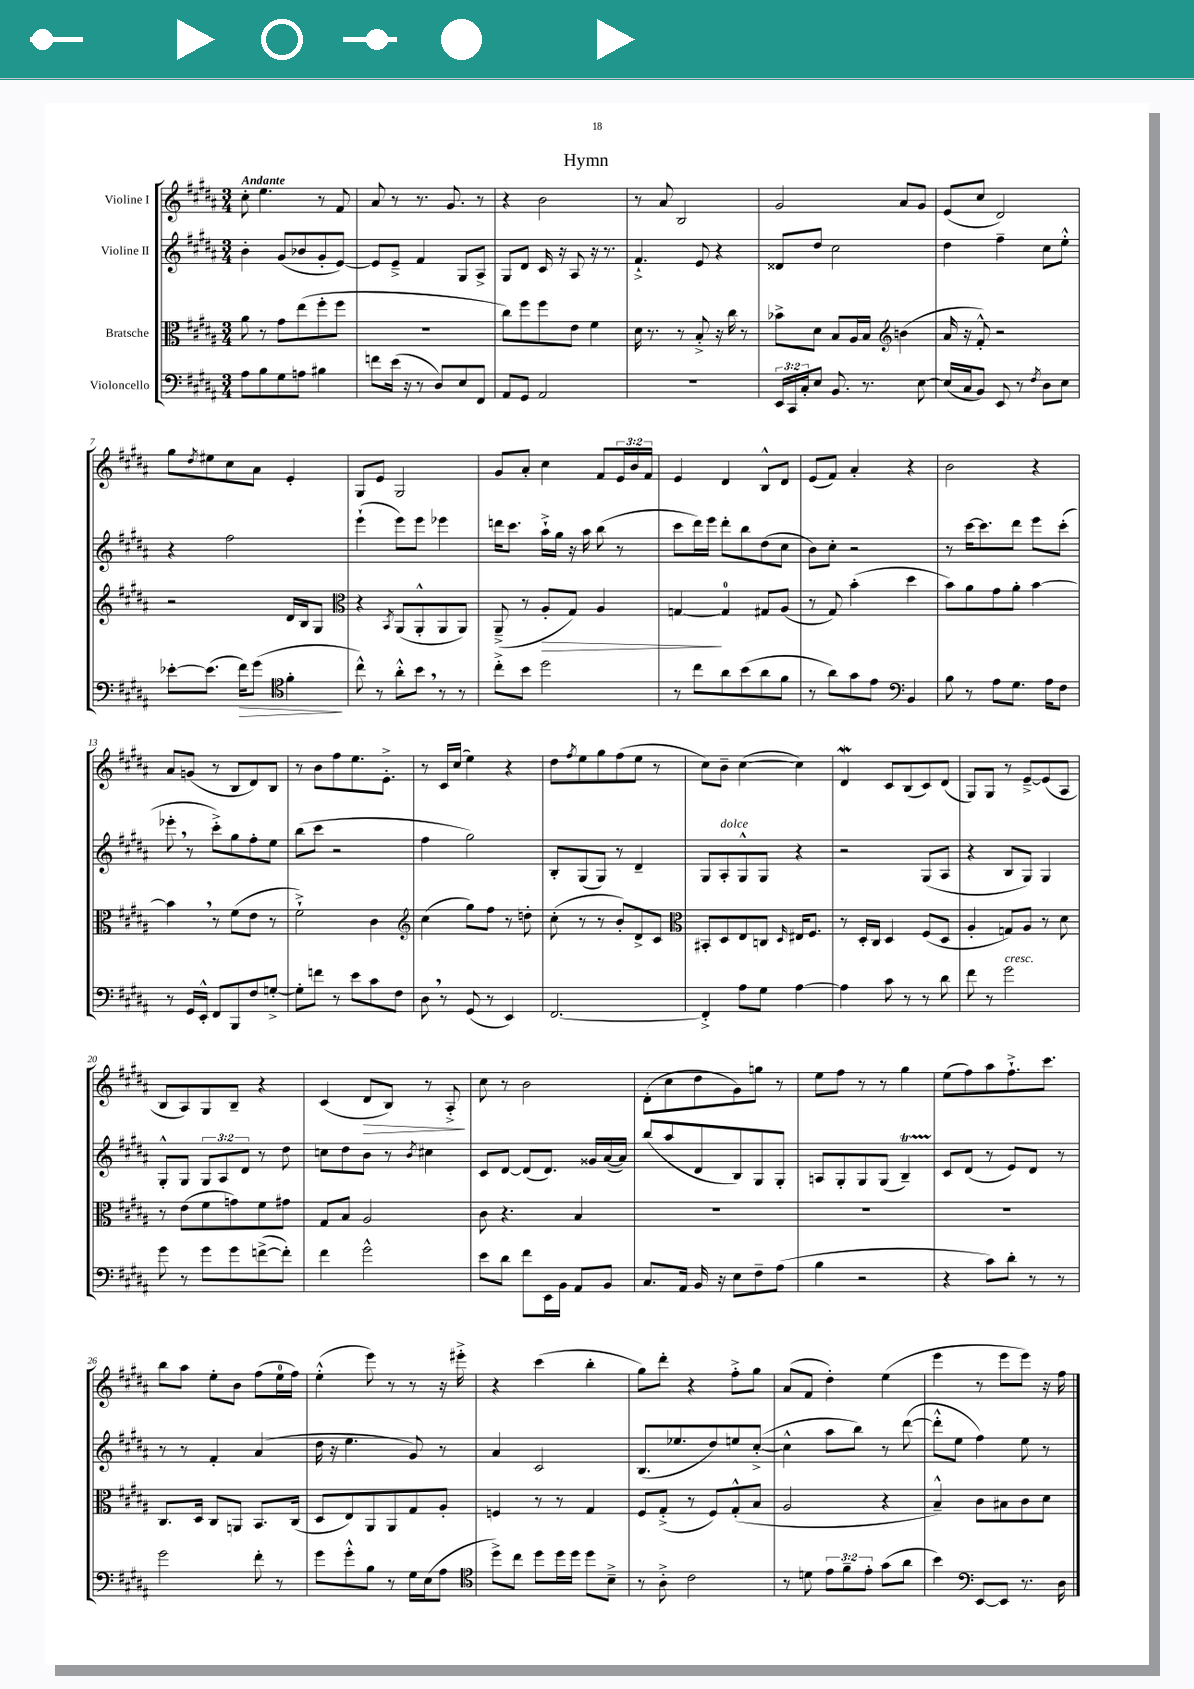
\header { title = "Hymn" }
<<
\new StaffGroup <<
\new Staff = "s0" \with { instrumentName = "Violine I" } {
    \clef treble \key b \major \numericTimeSignature \time 3/4 \override Staff.TupletNumber.text = #tuplet-number::calc-fraction-text \tempo "Andante"
    cis''8-. e''4. r8 fis'8 |
    ais'8 r8 r8. gis'8. r8 |
    r4 b'2 |
    r8 ais'8 b2 |
    gis'2 ais'8 gis'8 |
    e'8( cis''8 dis'2) |
    gis''8 \acciaccatura { dis''8 } eis''8 cis''8 ais'8 e'4-. |
    gis8 e'8 gis2 |
    gis'8 ais'8-. cis''4 fis'8 \tuplet 3/2 { e'16 b'16 fis'16 } |
    e'4 dis'4 b8-^ dis'8 |
    e'8( fis'8) ais'4-. r4 |
    b'2 r4 |
    ais'8 g'8( r8 b8 dis'8) b8 |
    r8 b'8 fis''8 e''8. e'8.-.-> |
    r8 cis'16 cis''16( e''4) r4 |
    dis''8 \acciaccatura { fis''8 } e''8 gis''8 fis''8( e''8 r8 |
    cis''8) b'8-- cis''4~( cis''4) |
    dis'4\mordent cis'8 b8( cis'8) dis'8( |
    gis8) gis8 r8 e'8~---> e'8( ais8 |
    b8 ais8) gis8 b8-- r4 |
    cis'4( dis'8\> b8) r8 ais8-.->\! |
    cis''8 r8 b'2 |
    dis'8-.( cis''8 dis''8 gis'8) g''8 r8 |
    e''8 fis''8 r8 r8 gis''4 |
    e''8( fis''8) ais''8 fis''8.-!-> cis'''8. |
    b''8 ais''8 e''8-. b'8 fis''8( e''16-0 fis''16) |
    e''4-.-^( e'''8) r8 r8 r16 eis'''16-.-> |
    r4 cis'''4( b''4-. |
    gis''8) dis'''8-. r4 fis''8-.-> gis''8 |
    ais'8( fis'8 dis''4-.) e''4( |
    e'''4 r8 e'''8 e'''8) r16 fis''16 \bar "|." |
}
\new Staff = "s1" \with { instrumentName = "Violine II" } {
    \clef treble \key b \major \numericTimeSignature \time 3/4 \override Staff.TupletNumber.text = #tuplet-number::calc-fraction-text
    b'4-. gis'8( bes'8 gis'8-. e'8~) |
    e'8 e'8---> fis'4 gis8 ais8-> |
    gis8 dis'8 cis'16 r16 ais8 r16 r8. |
    fis'4.-!-> e'8 r4 |
    disis'8 dis''8 cis''2 |
    dis''4 fis''4-- cis''8 e''8-.-^ |
    r4 fis''2 |
    e'''4-!( e'''8) e'''8 ees'''4 |
    d'''16 cis'''8. ais''16-!-> gis''16 r16 ais''16 b''8( r8 |
    cis'''8 dis'''16) e'''16 dis'''8-. b''8 dis''8( cis''8 |
    b'8) cis''8-. r2 |
    r8 cis'''16~ cis'''8. dis'''8 e'''8 cis'''8-.( |
    ees'''8-. \breathe r8 cis'''8-.->) gis''8 fis''8-. e''8 |
    b''8( cis'''8 r2 |
    fis''4 gis''2) |
    b8-. gis8( gis8) r8 dis'4-- |
    gis8 ais8-.^\markup { \italic "dolce" } gis8-^ gis8 r4 |
    r2 gis8( ais8 |
    r4 b8 gis8) gis4 |
    gis8-.-^ gis8 \tuplet 3/2 { gis8 ais8 dis'8 } r8 dis''8 |
    c''8 dis''8 b'8 r8 \acciaccatura { b'8 } cis''4 |
    cis'8 dis'8~ dis'8( dis'8.) gisis'16 ais'16~( ais'16) |
    b''8( ais''8 dis'8 b8) gis8 gis8-. |
    a8 gis8-. gis8 gis8( b4--\startTrillSpan) |
    cis'8\stopTrillSpan dis'8( r8 e'8) dis'8 r8 |
    r8 r8 fis'4-. ais'4( |
    dis''16 r16 e''4. gis'8) r8 |
    ais'4 cis'2 |
    b8.( ees''8. dis''8) e''8 cis''8~-.->( |
    cis''4-^ ais''8 b''8) r8 dis'''8~( |
    dis'''8-.-^ e''8 fis''4) e''8 r8 \bar "|." |
}
\new Staff = "s2" \with { instrumentName = "Bratsche" } {
    \clef alto \key b \major \numericTimeSignature \time 3/4
    ais'8 r8 gis'8 e''8( fis''8-. fis''8 |
    R2. |
    cis''8) fis''8 fis''8 e'8 fis'4 |
    dis'16 r8. r8 b8-.-> r16 cis''16 r8 |
    bes'8-> dis'8 b8 ais16 b16 \clef treble b'4( |
    ais'16 r16 fis'8-.-^) r2 |
    r2 dis'16 b16 gis8 |
    \clef alto r4 \acciaccatura { b,8 } ais,8( ais,8-.-^ ais,8 ais,8) |
    ais,8--->( r8 ais8-.\> gis8) ais4 |
    g4~\! g4-0 gis8 ais8( |
    r8 gis8) b'4-.( dis''4 |
    b'8) ais'8 gis'8 ais'8-. b'4~ |
    b'4 \breathe r8 fis'8( e'8 r8 |
    fis'2-!->) cis'4 |
    \clef treble cis''4( gis''8) fis''8 r8 d''8-. |
    cis''8-.( r8 r8 b'8-.) dis'8-> cis'8 |
    \clef alto bis,8-. dis8 e8 c8 \grace { dis16 } eis16 fis8. |
    r8 dis16-. cis16 dis4 fis8( dis8 |
    ais4-. g8) ais8 r8 dis'8 |
    r8 e'8( fis'8 g'8) fis'8 gis'8 |
    gis8 b8 ais2 |
    cis'8 r4. b4 |
    R2. |
    R2. |
    R2. |
    cis8. dis16 cis8 a,8 b,8. cis16( |
    dis8 e8) ais,8 ais,8 gis8 ais8-. |
    f4 r8 r8 gis4 |
    fis8 gis8-.->( r8 fis8) gis8-.-^( b8 |
    ais2 r4 |
    b4---^) cis'8 bis8 cis'8 dis'8 \bar "|." |
}
\new Staff = "s3" \with { instrumentName = "Violoncello" } {
    \clef bass \key b \major \numericTimeSignature \time 3/4 \override Staff.TupletNumber.text = #tuplet-number::calc-fraction-text
    ais8 b8 gis8 a8 bis4 |
    f'8 e'16( r16 r8 dis8) e8 fis,8 |
    ais,8 gis,8 ais,2 |
    R2. |
    \tuplet 3/2 { e,16 cis,16 cis16-. } e8 b,8. r8. e8~ |
    e16( cis16 b,8) e,8 r8 \acciaccatura { fis8 } dis8 e8 |
    ees'8~-. ees'8.( fis'16\>) gis'8( \clef tenor fis'4-.\! |
    cis''8-^) r8 ais'8-.-^ b'8 \breathe r8 r8 |
    cis''8-.-> b'8 dis''2 |
    r8 cis''8 ais'8 b'8( ais'8 fis'8 |
    r8 ais'8) gis'8 e'8 \clef bass b,4 |
    b8 r8 ais8 gis8. ais16 fis8 |
    r8 gis,16 e,16-.-^ fis,8 b,,8 fis8 g8~-.-> |
    g8-. f'8 r8 e'8 cis'8 fis8 |
    dis8 \breathe r8 gis,8( r8 e,4) |
    fis,2.~ |
    fis,4-.-> ais8 gis8 ais4~ |
    ais4 cis'8 r8 r8 dis'8 |
    fis'8 r8 gis'2^\markup { \italic "cresc." } |
    gis'8 r8 gis'8 gis'8 f'8~->( f'8-.) |
    fis'4 gis'2-^ |
    e'8 dis'8 fis'8 e,16 b,16 ais,8 b,8 |
    cis8. ais,16 b,16 r16 e8 fis8-- ais8( |
    b4 r2 |
    r4 cis'8) dis'8-. r8 r8 |
    gis'2 fis'8-. r8 |
    gis'8 gis'8-.-^ b8 r8 gis16 e16( ais8 |
    \clef tenor dis''8->) cis''8 dis''8 dis''16 dis''16 dis''8 b8---> |
    r8 ais8-.-> cis'2 |
    r8 d'8 \tuplet 3/2 { e'8 fis'8-- e'8-. } gis'8( ais'8 |
    b'4) \clef bass e,8~ e,8 r8. dis16 \bar "|." |
}
>>
>>
